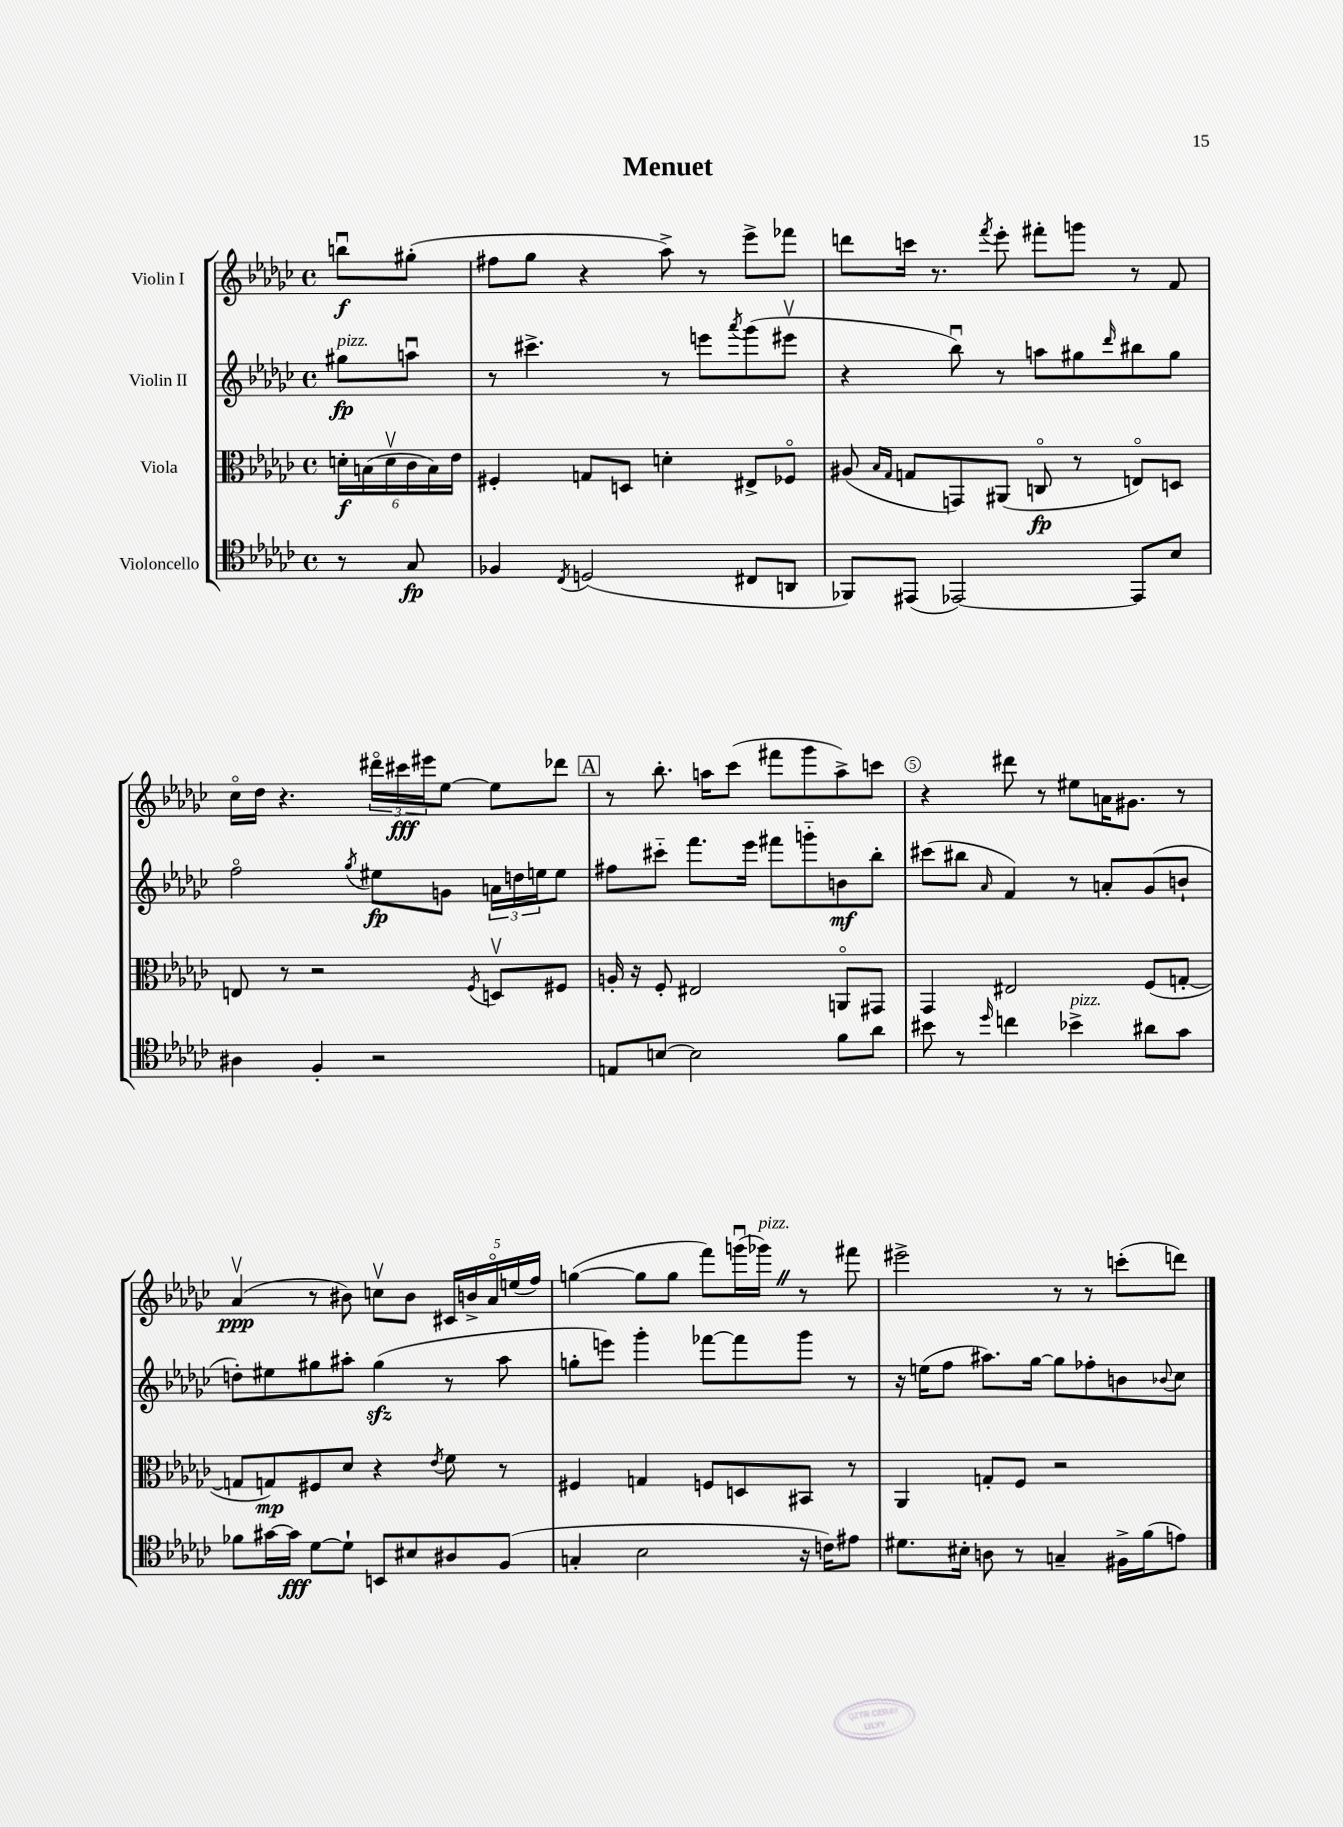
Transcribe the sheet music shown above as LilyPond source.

\header { title = "Menuet" }
<<
\new StaffGroup <<
\new Staff = "s0" \with { instrumentName = "Violin I" } {
    \clef treble \key ges \major \defaultTimeSignature \time 4/4 \partial 4
    b''8\downbow\f gis''8-.( |
    fis''8 ges''8 r4 aes''8->) r8 ees'''8-> fes'''8 |
    d'''8 c'''16 r8. \acciaccatura { f'''8 } ees'''8-. fis'''8-. g'''8 r8 f'8 |
    ces''16\flageolet des''16 r4. \tuplet 3/2 { dis'''16\flageolet cis'''16\fff eis'''16 } ees''8~ ees''8 des'''8 |
    \mark \markup { \box "A" } r8 bes''8.-. a''16 ces'''8( fis'''8 ges'''8 a''8->) c'''8 |
    r4 dis'''8 r8 eis''8 a'16 gis'8. r8 |
    aes'4\upbow\ppp( r8 bis'8) c''8\upbow bis'8 \tuplet 5/4 { cis'16 b'16-> aes'16\flageolet e''16( f''16) } |
    g''4~( g''8 g''8 f'''8) g'''16\downbow( ges'''16^\markup { \italic "pizz." }) \once \override BreathingSign.text = \markup { \musicglyph "scripts.caesura.straight" } \breathe r8 fis'''8 |
    eis'''2-> r8 r8 c'''8-.( d'''8) \bar "|." |
}
\new Staff = "s1" \with { instrumentName = "Violin II" } {
    \clef treble \key ges \major \defaultTimeSignature \time 4/4 \partial 4
    gis''8\fp^\markup { \italic "pizz." } a''8\downbow |
    r8 cis'''4.-> r8 e'''8 \acciaccatura { aes'''8 } ges'''8( eis'''8\upbow |
    r4 bes''8\downbow) r8 a''8 gis''8 \grace { des'''16 } bis''8 gis''8 |
    f''2\flageolet \acciaccatura { ges''8 } eis''8\fp g'8 \tuplet 3/2 { a'16 d''16 e''16 } e''8 |
    \mark \markup { \box "A" } fis''8 cis'''8-_ f'''8. ees'''16 fis'''8 g'''8-_ b'8\mf bes''8-. |
    cis'''8( bis''8 \grace { aes'16 } f'4) r8 a'8-. ges'8( b'8-! |
    d''8-.) eis''8 gis''8 ais''8-. gis''4\sfz( r8 ais''8 |
    g''8-. e'''8) ges'''4-. fes'''8~ fes'''8 ges'''8 r8 |
    r16 e''16( f''8 ais''8.) ges''16~ ges''8 fes''8-. b'8 \appoggiatura { bes'8 } ces''8 \bar "|." |
}
\new Staff = "s2" \with { instrumentName = "Viola" } {
    \clef alto \key ges \major \defaultTimeSignature \time 4/4 \partial 4
    \tuplet 6/4 { d'16-.\f b16( d'16\upbow ces'16 b16) ees'16 } |
    fis4-. g8 d8 d'4-. eis8-> fes8\flageolet |
    ais8( \grace { bes16 ges16 } g8 g,8) ais,8( c8\flageolet\fp r8 e8\flageolet) d8 |
    e8 r8 r2 \acciaccatura { f8 } d8\upbow fis8 |
    \mark \markup { \box "A" } a16-. r16 f8-. eis2 a,8\flageolet gis,8 |
    ges,4 eis2 f8( g8~-. |
    g8 g8\mp) fis8 des'8 r4 \acciaccatura { ees'8 } f'8 r8 |
    fis4 g4 f8 d8 bis,8 r8 |
    aes,4 g8-. f8 r2 \bar "|." |
}
\new Staff = "s3" \with { instrumentName = "Violoncello" } {
    \clef tenor \key ges \major \defaultTimeSignature \time 4/4 \partial 4
    r8 ges8\fp |
    fes4 \acciaccatura { ces8 } d2( cis8 a,8 |
    fes,8) eis,8( ees,2~) ees,8 bes8 |
    ais4 f4-. r2 |
    \mark \markup { \box "A" } e8 b8~ b2 f'8 aes'8 |
    bis'8 r8 \grace { des''16 } c''4 bes'4->^\markup { \italic "pizz." } ais'8 ges'8 |
    fes'8 gis'16~ gis'16\fff des'8~ des'8-! b,8 bis8 ais8 f8( |
    g4-. bes2 r16 c'16) eis'8 |
    dis'8. bis16-. a8 r8 g4-- fis16-> f'16( e'8) \bar "|." |
}
>>
>>
\layout { \context { \Score \override BarNumber.break-visibility = ##(#f #t #t) barNumberVisibility = #(every-nth-bar-number-visible 5) \override BarNumber.stencil = #(make-stencil-circler 0.1 0.3 ly:text-interface::print) } }
